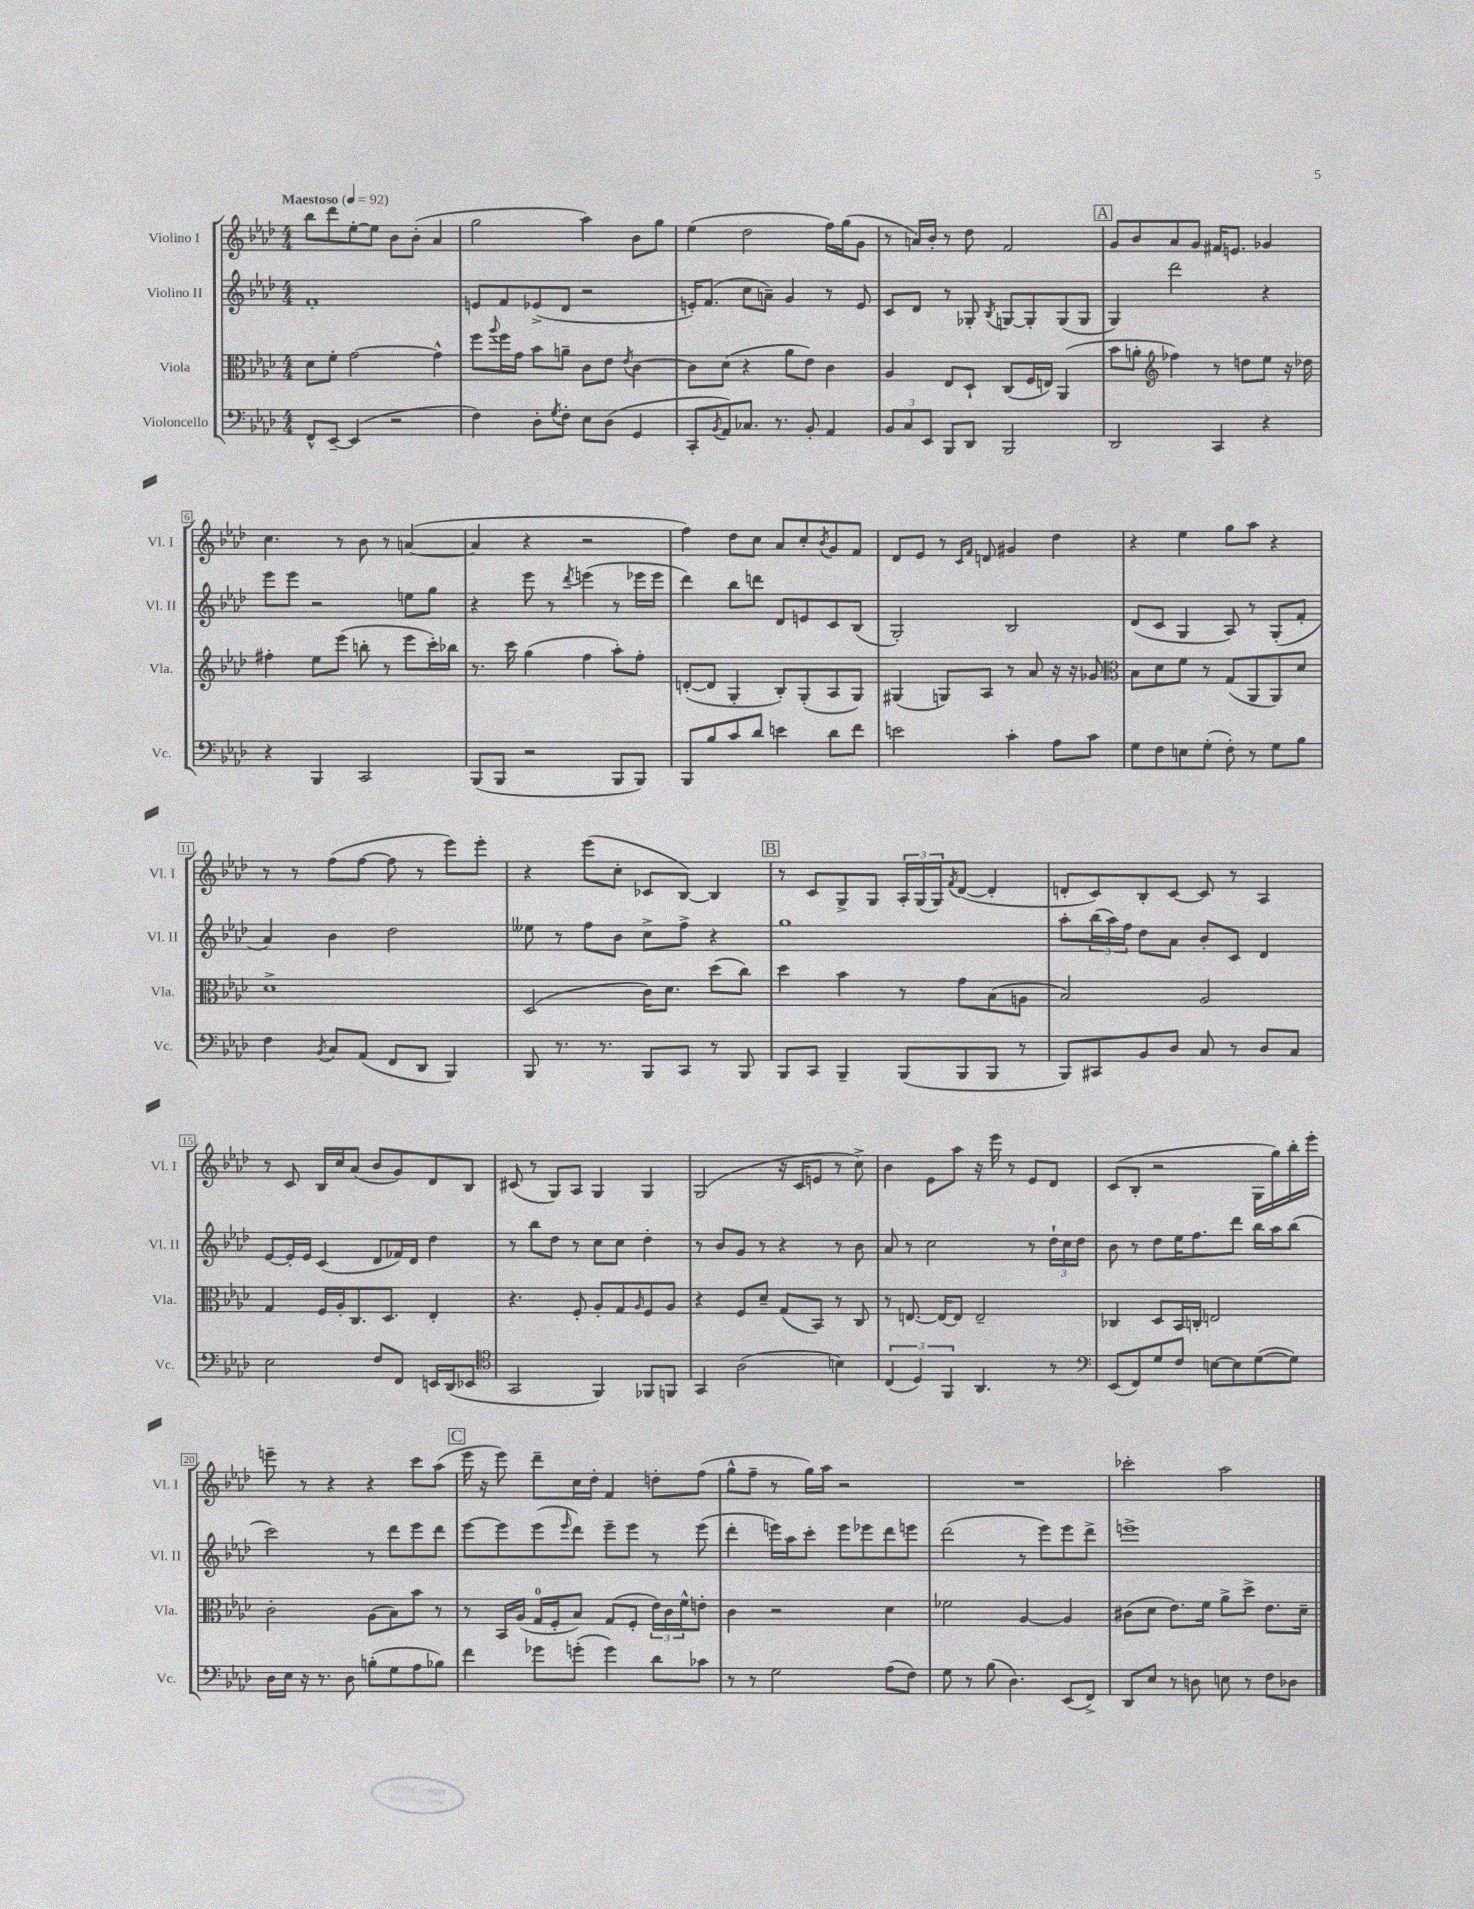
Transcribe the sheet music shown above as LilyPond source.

<<
\new StaffGroup <<
\new Staff = "s0" \with { instrumentName = "Violino I" shortInstrumentName = "Vl. I" } {
    \clef treble \key aes \major \numericTimeSignature \time 4/4 \tempo "Maestoso" 4 = 92
    bes''8 des'''8 ees''8~-. ees''8 bes'8 bes'8-.( aes'4 |
    g''2 aes''4) bes'8 g''8 |
    ees''4( des''2 f''16) g''16( g'8 |
    r8 a'16) bes'16-. r8 des''8 f'2 |
    \mark \markup { \box "A" } g'8 bes'8 aes'8 g'8 fis'16 e'8. ges'4 |
    c''4. r8 bes'8 r8 a'4~( |
    a'4 r4 r2 |
    f''4) des''8 c''8 aes'8 c''8-. \acciaccatura { bes'8 } g'8 f'8 |
    des'8 ees'8 r8 \grace { c'16 f'16 } d'8 gis'4 des''4 |
    r4 ees''4 g''8 aes''8 r4 |
    r8 r8 f''8( f''8~ f''8 r8 ees'''8) ees'''8-. |
    r4 ees'''8( c''8-. ces'8 bes8~) bes4 |
    \mark \markup { \box "B" } r8 c'8 g8-> g8 \tuplet 3/2 { aes16-. g16( g16) } \acciaccatura { f'8 } des'8~( des'4-. |
    d'8-. c'8) bes8-. c'8~ c'8 r8 aes4 |
    r8 c'8 bes16 c''16 aes'8( bes'8 g'8) des'8 bes8 |
    cis'8( r8 g8) aes8 g4 g4 |
    g2( r16 c'16 e'8 r8 c''8->) |
    bes'4 ees'8 aes''8 r16 ees'''16 r8 ees'8 des'8 |
    c'8( bes8-. r2 g16 g''16) bes''16-. ees'''16-. |
    e'''8-- r8 r4 r4 c'''8 aes''8( |
    \mark \markup { \box "C" } ees'''16 r16 ees'''8) des'''8-- c''16 des''16-. f'4 d''8-. f''8( |
    g''8-^ f''8-- r8 g''16) aes''16 r2 |
    R1 |
    ces'''2-. aes''2 \bar "|." |
}
\new Staff = "s1" \with { instrumentName = "Violino II" shortInstrumentName = "Vl. II" } {
    \clef treble \key aes \major \numericTimeSignature \time 4/4
    f'1-. |
    e'8 f'8 ees'8->( des'8 r2 |
    e'16-.) f'8.( c''8 a'8--) g'4 r8 e'8 |
    c'8 des'8 r8 ges8-. \acciaccatura { bes8 } g8~ g8-. g8( g8 |
    \mark \markup { \box "A" } g4) des'''2 r4 |
    ees'''8 ees'''8 r2 e''8 g''8 |
    r4 ees'''8 r8 \acciaccatura { des'''8 } e'''4( r8 ees'''16 ees'''16 |
    des'''4) bes''8 d'''8 des'8 e'8 c'8 bes8( |
    g2-.) bes2 |
    des'8( c'8 g4 aes8) r8 g8-.( f'8-. |
    aes'4) bes'4 des''2 |
    eeses''8 r8 f''8 bes'8 c''8-> f''8-> r4 |
    \mark \markup { \box "B" } g''1 |
    aes''8-. \tuplet 3/2 { bes''16( aes''16) f''16 } des''8 aes'8 bes'8-. c'8 des'4 |
    ees'8~ ees'16-. ees'16 c'4( des'8 fes'16) des'16 des''4 |
    r8 bes''8 des''8 r8 c''8 c''8 des''4-. |
    r8 bes'8 g'8 r8 r4 r8 bes'8 |
    aes'8 r8 c''2 r8 \tuplet 3/2 { des''16-! c''16 des''16 } |
    bes'8 r8 des''8 ees''16 f''8. des'''8 bes''16 aes''16 bes''8( |
    c'''2) r8 des'''8 ees'''8 des'''8 |
    \mark \markup { \box "C" } ees'''8~ ees'''8 ees'''8( \grace { ees'''16 } des'''8) ees'''8-- ees'''8 r8 ees'''8( |
    des'''4-. e'''16) aes''16 c'''8-. e'''8 ees'''8 des'''8 e'''8 |
    des'''2( r8 ees'''8) ees'''8 des'''8-> |
    e'''1-> \bar "|." |
}
\new Staff = "s2" \with { instrumentName = "Viola" shortInstrumentName = "Vla." } {
    \clef alto \key aes \major \numericTimeSignature \time 4/4
    des'8 f'8-. g'2~ g'4-^ |
    f''8 \appoggiatura { aes''8 } f''16 g'16 bes'8 a'8-- c'8 ees'8 \acciaccatura { ees'8 } c'4~ |
    c'8 des'8( r4 aes'8 ees'8) c'4 |
    aes4 ees8 des8-! c8( f16 e16) aes,4( |
    \mark \markup { \box "A" } bes'8 a'8-. \clef treble fes''4) r8 d''8 ees''8 r16 des''16 |
    fis''4-. ees''8 ees'''8( b''8-. r8 ees'''8 c'''16-.) bes''16 |
    r8. c'''16 g''4( f''4 aes''8-.) f''8-. |
    d'8~-.( d'8 g4-. bes8-.) g8-.( aes8 g8) |
    gis4( g8) aes8 r8 aes'8 r16 r16 ges'8 |
    \clef alto bes8 des'8 f'8 r8 g8( aes,8 aes,8) des'8 |
    des'1-> |
    des2( c'16) des'8. des''8( c''8) |
    \mark \markup { \box "B" } des''4 bes'4 r8 g'8 bes8( a8 |
    bes2) aes2 |
    g4 f16 aes16-. c8. des8. ees4-. |
    r4. f8-. aes8-. g8 \grace { aes16 } f8 aes8 |
    r4 f8 des'8-- g8( bes,8) r8 c8 |
    r8 e8.~ e16~ e8 e2-- |
    ces4 des8 bes,16 c16-. e2 |
    c'2-. aes8( bes8) bes'8 r8 |
    \mark \markup { \box "C" } r8 bes,16 aes16( g16-0 f16-. bes8) g8( f8-. \tuplet 3/2 { ees'16) c'16 f'16-^ } e'8-. |
    c'4 r2 des'4 |
    fes'2 aes4~ aes4 |
    cis'8( des'8 ees'8.) f'16 aes'8-> des''8-> ees'8. des'16-- \bar "|." |
}
\new Staff = "s3" \with { instrumentName = "Violoncello" shortInstrumentName = "Vc." } {
    \clef bass \key aes \major \numericTimeSignature \time 4/4
    f,8-^ ees,8~-- ees,4( r2 |
    f4) des8-. \acciaccatura { g8 } f8-. ees8 des8( g,4 |
    c,8-. \acciaccatura { bes,8 } aes,8) ces8. r8. bes,8-. aes,4 |
    \tuplet 3/2 { bes,8 c8 ees,8 } bes,,8 des,8 bes,,2 |
    \mark \markup { \box "A" } des,2 c,4 r4 |
    r4 bes,,4 c,2 |
    bes,,8( bes,,8 r2 bes,,8 bes,,8) |
    bes,,8 bes8 c'8 des'8 e'4 des'8 f'8 |
    e'2 c'4-. aes8 c'8 |
    g8 f8 e8 g8-.( f8-.) r8 g8 bes8 |
    f4 \acciaccatura { bes,8 } c8 aes,8( f,8 des,8 bes,,4) |
    bes,,8 r8. r8. bes,,8 c,8 r8 bes,,8 |
    \mark \markup { \box "B" } bes,,8 c,8 bes,,4-- bes,,8( bes,,8 bes,,8 r8 |
    bes,,8) cis,8 bes,8 des8 c8 r8 des8 c8 |
    ees2 f8 f,8 e,16 des,16( ees,8 |
    \clef tenor g,2 f,4) fes,8 f,8 |
    g,4 aes2( b4) |
    \tuplet 3/2 { c4( des4) f,4 } aes,4. r8 |
    \clef bass ees,8( f,8) g8 f8 e8~ e8 g8~( g8) |
    des16 ees16 r16 r8. des8 b8-.( g8 aes8 bes8) |
    \mark \markup { \box "C" } f'4 ges'8 g'8-.( g'4) des'8 ces'8 |
    r8 r8 g2 aes8( f8) |
    g8 r8 bes8( des4.) ees,8( f,8->) |
    des,8 ees8 r8 d8 e8 r8 f8 des8 \bar "|." |
}
>>
>>
\layout { \context { \Score \override BarNumber.stencil = #(make-stencil-boxer 0.1 0.3 ly:text-interface::print) } }
